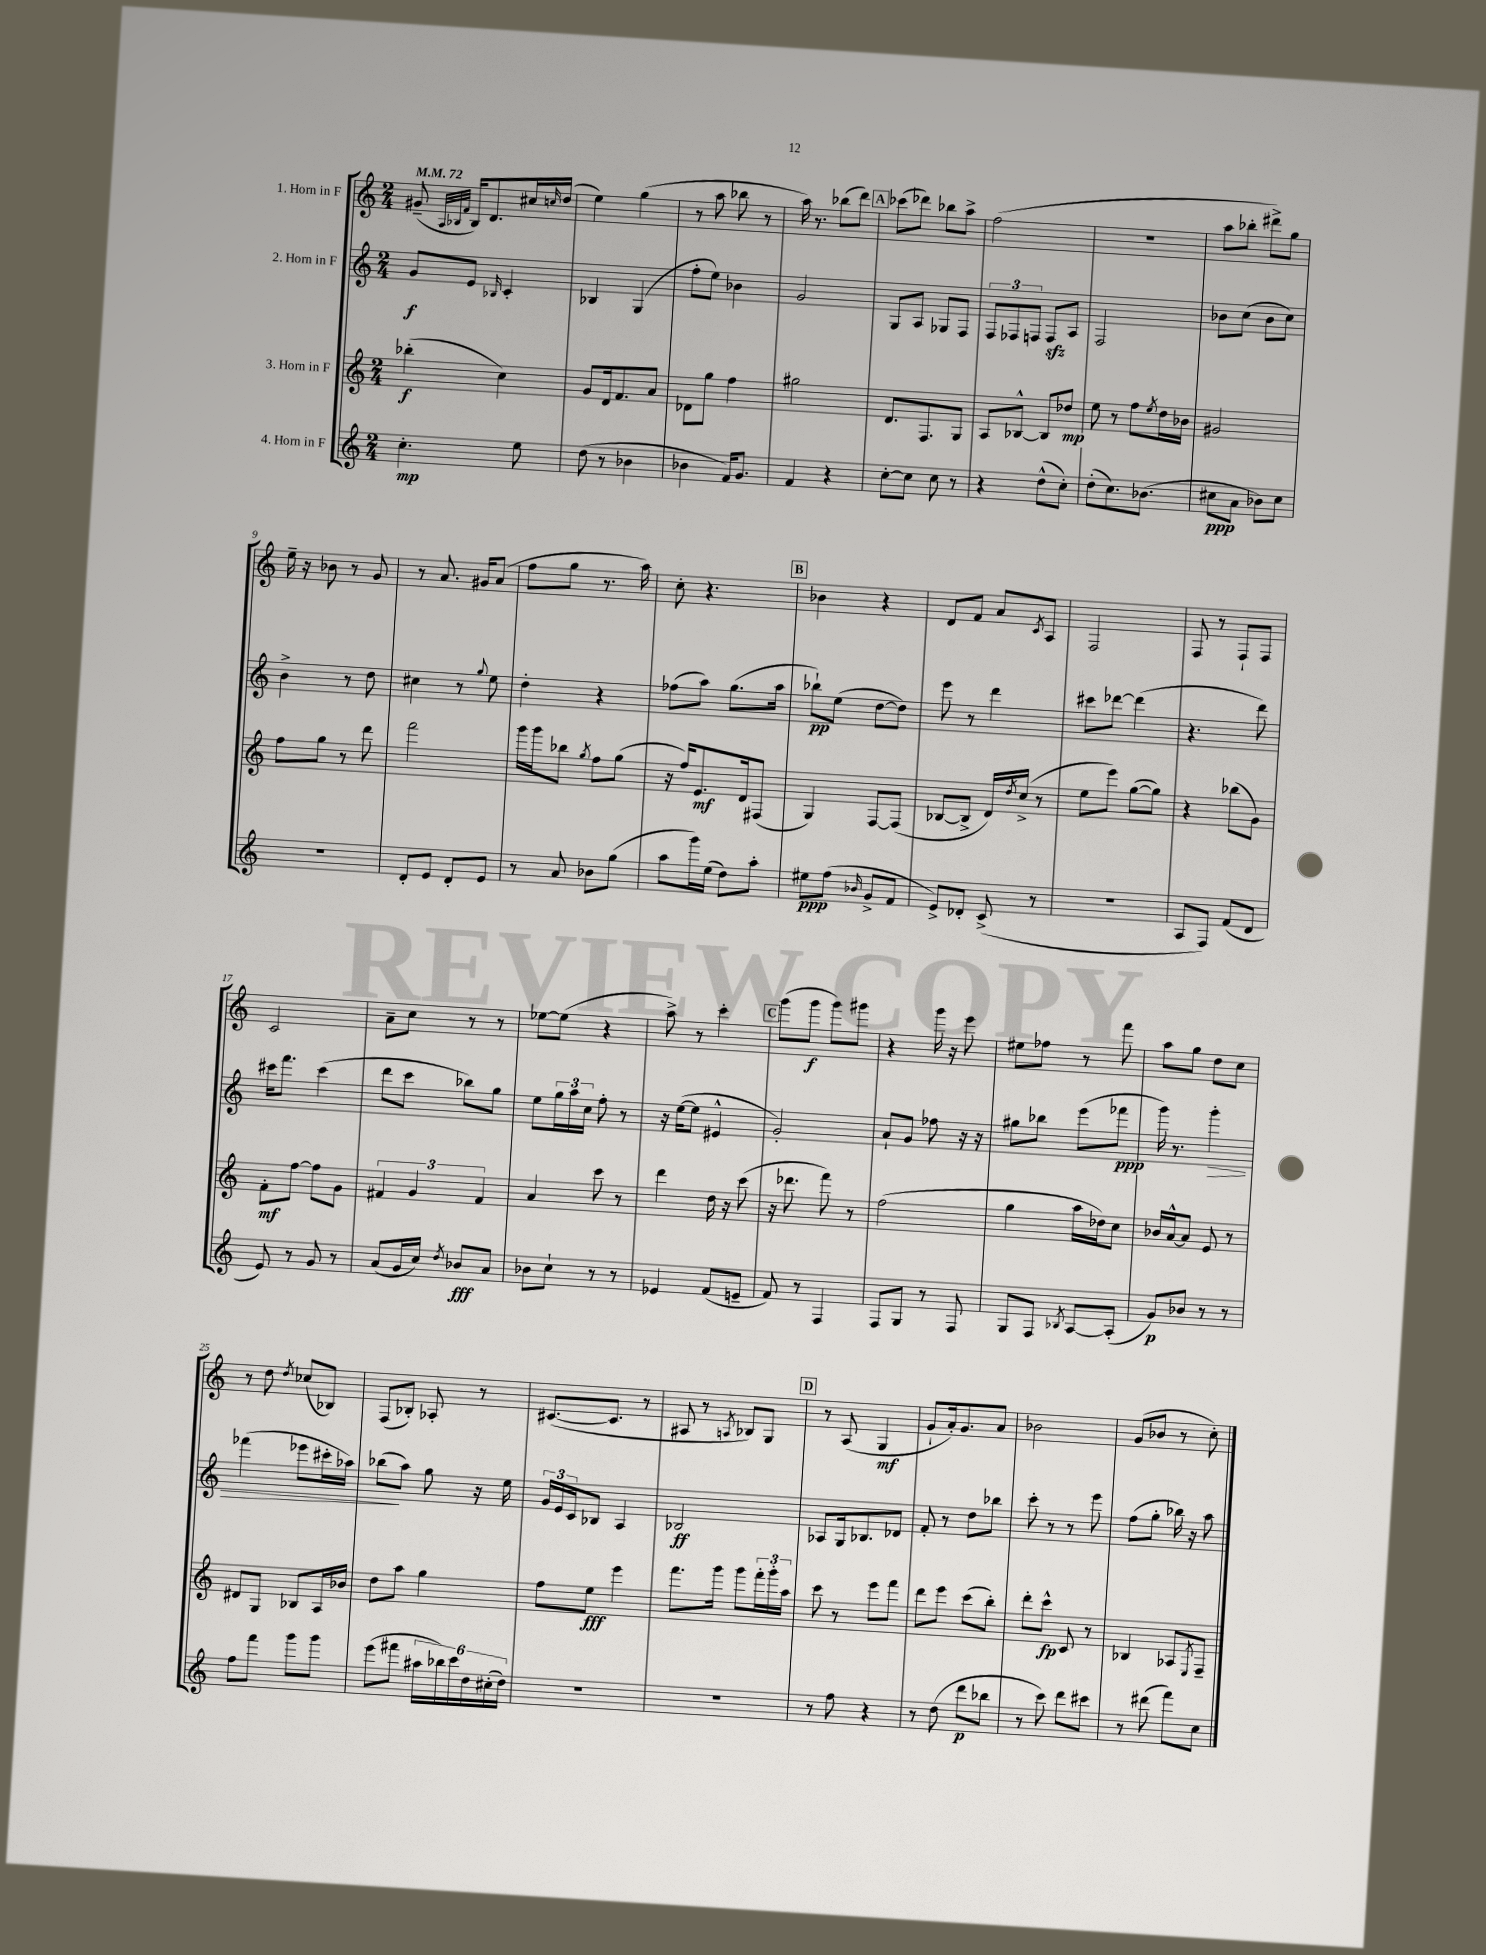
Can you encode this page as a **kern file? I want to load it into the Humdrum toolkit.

**kern	**dynam	**kern	**dynam	**kern	**dynam	**kern	**dynam
*part4	*part4	*part3	*part3	*part2	*part2	*part1	*part1
*staff4	*staff4	*staff3	*staff3	*staff2	*staff2	*staff1	*staff1
*I"4. Horn in F	*	*I"3. Horn in F	*	*I"2. Horn in F	*	*I"1. Horn in F	*
*clefG2	*	*clefG2	*	*clefG2	*	*clefG2	*
*k[]	*	*k[]	*	*k[]	*	*k[]	*
*M2/4	*	*M2/4	*	*M2/4	*	*M2/4	*
*MM72	*	*MM72	*	*MM72	*	*MM72	*
=1	=1	=1	=1	=1	=1	=1	=1
4.cc'\	mp	(4bb-X'\	f	8g/L	f	(8g#X~/	.
.	.	.	.	.	.	32qqA/LLL	.
.	.	.	.	.	.	32qqB-X/	.
.	.	.	.	.	.	32qqf/JJJ	.
.	.	.	.	8e/J	.	16B-/KL)	.
.	.	.	.	.	.	8.d/	.
.	.	.	.	16qqB-X/	.	.	.
.	.	4cc\)	.	4c'/	.	.	.
8ee\	.	.	.	.	.	16cc#X/L	.
.	.	.	.	.	.	16qqccn/	.
.	.	.	.	.	.	(16dd/JJ	.
=2	=2	=2	=2	=2	=2	=2	=2
(8dd\	.	8g/L	.	4B-X/	.	4ee\)	.
8r	.	16d/k	.	.	.	.	.
.	.	8.f/	.	.	.	.	.
4b-X\	.	.	.	(4G/	.	(4gg\	.
.	.	8a/J	.	.	.	.	.
=3	=3	=3	=3	=3	=3	=3	=3
4b-X\	.	8d-X\L	.	8ff'\L	.	8r	.
.	.	8gg\J	.	8ee\J)	.	8aa\	.
16f/KL)	.	4ff\	.	4b-X\	.	8bb-X\	.
8.g/J	.	.	.	.	.	.	.
.	.	.	.	.	.	8r	.
=4	=4	=4	=4	=4	=4	=4	=4
4f/	.	2gg#X\	.	2g/	.	16aa\)	.
.	.	.	.	.	.	8.r	.
4r	.	.	.	.	.	(8bb-X\L	.
.	.	.	.	.	.	8ddd\J)	.
!!LO:REH:place=s1:t=A
=5	=5	=5	=5	=5	=5	=5	=5
[8cc'\L	.	8.d/L	.	8G/L	.	(8ccc-X\L	.
8cc\J]	.	.	.	8A/J	.	8ddd-X\J)	.
.	.	8.F/	.	.	.	.	.
8cc\	.	.	.	8G-X/L	.	8bb-X\L	.
8r	.	8G/J	.	8F/J	.	8aa^\J	.
=6	=6	=6	=6	=6	=6	=6	=6
4r	.	8A/L	.	12F/L	.	(2ff\	.
.	.	.	.	12F-X/	.	.	.
.	.	[8B-X^^/J	.	.	.	.	.
.	.	.	.	12Fn/J	.	.	.
(8dd^^\L	.	8B-/L]	.	8Fzz/L	.	.	.
8cc'\J)	.	8dd-X/J	mp	8A/J	.	.	.
=7	=7	=7	=7	=7	=7	=7	=7
(8dd'\L	.	8ee\	.	2F/	.	2r	.
8.cc\)	.	8r	.	.	.	.	.
.	.	8ff\L	.	.	.	.	.
(8.b-X\J	.	.	.	.	.	.	.
.	.	8qee/	.	.	.	.	.
.	.	16dd\L	.	.	.	.	.
.	.	16b-X\JJ	.	.	.	.	.
=8	=8	=8	=8	=8	=8	=8	=8
8cc#X\L	ppp	2g#X/	.	8b-X\L	.	8aa\L	.
8a\J	.	.	.	(8cc\J	.	8bb-X'\J	.
8b-X\L)	.	.	.	8b-\L	.	8ddd#X^\L)	.
8cc#\J	.	.	.	8cc\J)	.	8gg\J	.
!!LO:LB:g=z
=9	=9	=9	=9	=9	=9	=9	=9
2r	.	8ff\L	.	4b^\	.	16ee~\	.
.	.	.	.	.	.	16r	.
.	.	8gg\J	.	.	.	8b-X\	.
.	.	8r	.	8r	.	8r	.
.	.	8ddd\	.	8dd\	.	8g/	.
=10	=10	=10	=10	=10	=10	=10	=10
8d'/L	.	2fff\	.	4cc#X\	.	8r	.
8e/J	.	.	.	.	.	8.a/	.
8d'/L	.	.	.	8r	.	.	.
.	.	.	.	.	.	16g#X/KL	.
.	.	.	.	8qqgg/	.	.	.
8e/J	.	.	.	8ee\	.	(8a/J	.
=11	=11	=11	=11	=11	=11	=11	=11
8r	.	16ggg\LL	.	4dd'\	.	8ff\L	.
.	.	16ggg\J	.	.	.	.	.
8a/	.	8bb-X\J	.	.	.	8gg\J	.
.	.	8qgg/	.	.	.	.	.
8b-X\L	.	8ff\L	.	4r	.	8.r	.
(8gg\J	.	(8gg\J	.	.	.	.	.
.	.	.	.	.	.	16aa\)	.
=12	=12	=12	=12	=12	=12	=12	=12
8aa\L	.	16r	.	(8ff-X\L	.	8cc'\	.
.	.	16ff/KL)	.	.	.	.	.
16ggg\L)	.	8.e/	mf	8aa\J)	.	4.r	.
(16ee\JJ	.	.	.	.	.	.	.
8dd\L)	.	.	.	(8.gg\L	.	.	.
.	.	16d/k	.	.	.	.	.
8aa'\J	.	(8F#X/J	.	.	.	.	.
.	.	.	.	16aa\Jk	.	.	.
!!LO:REH:place=s1:t=B
=13	=13	=13	=13	=13	=13	=13	=13
8ee#X\L	ppp	4G/)	.	8bb-X`\L)	pp	4b-X\	.
(8ff\J	.	.	.	(8ee\J	.	.	.
16qqb-X/	.	.	.	.	.	.	.
8g^/L	.	[8F/L	.	[8dd\L	.	4r	.
8f/J	.	(8F/J]	.	8dd\J])	.	.	.
=14	=14	=14	=14	=14	=14	=14	=14
8e^/L)	.	[8B-X/L	.	8eee\	.	8d/L	.
8d-X'/J	.	8B-^/J]	.	8r	.	8f/J	.
(8c^/	.	16d/LL)	.	4ddd\	.	8a/L	.
.	.	8qdd/	.	.	.	.	.
.	.	(16cc^/JJ	.	.	.	.	.
.	.	.	.	.	.	8qc/	.
8r	.	8r	.	.	.	8A/J	.
=15	=15	=15	=15	=15	=15	=15	=15
2r	.	8ee\L	.	8ccc#X\L	.	2F/	.
.	.	8eee\J)	.	[8ddd-X\J	.	.	.
.	.	([8gg\L	.	(4ddd-\]	.	.	.
.	.	8gg\J])	.	.	.	.	.
=16	=16	=16	=16	=16	=16	=16	=16
8A/L	.	4r	.	4.r	.	8F/	.
8F/J)	.	.	.	.	.	8r	.
(8f/L	.	(8bb-X\L	.	.	.	8F`/L	.
8d/J	.	8g\J)	.	8ddd\)	.	8F/J	.
!!LO:LB:g=z
=17	=17	=17	=17	=17	=17	=17	=17
8e/)	.	8f'\L	mf	16ccc#X\KL	.	2c/	.
.	.	.	.	8.fff\J	.	.	.
8r	.	[8ff\J	.	.	.	.	.
8g/	.	8ff\L]	.	(4ccc#\	.	.	.
8r	.	8g\J	.	.	.	.	.
=18	=18	=18	=18	=18	=18	=18	=18
(8a/L	.	6f#X/	.	8ddd\L	.	8a~\L	.
16g/L	.	.	.	8ccc\J	.	8cc\J	.
.	.	6g/	.	.	.	.	.
16cc/JJ)	.	.	.	.	.	.	.
8qdd/	.	.	.	.	.	.	.
8b-X/L	fff	.	.	8bb-X\L)	.	8r	.
.	.	6f#/	.	.	.	.	.
8a/J	.	.	.	8gg\J	.	8r	.
=19	=19	=19	=19	=19	=19	=19	=19
8b-X\L	.	4a/	.	8ee\L	.	[8ee-X\L	.
8cc`\J	.	.	.	24gg\L	.	(8ee-\J]	.
.	.	.	.	24aa\	.	.	.
.	.	.	.	24cc\JJ	.	.	.
8r	.	8ccc\	.	8ff'\	.	4r	.
8r	.	8r	.	8r	.	.	.
=20	=20	=20	=20	=20	=20	=20	=20
4e-X/	.	4ddd\	.	16r	.	8aa^\)	.
.	.	.	.	([16ee\KL	.	.	.
.	.	.	.	8ee\J]	.	8r	.
(8f/L	.	16dd\	.	4e#X^^/	.	4ccc'\	.
.	.	16r	.	.	.	.	.
8en~/J	.	(8ccc\	.	.	.	.	.
!!LO:REH:place=s1:t=C
=21	=21	=21	=21	=21	=21	=21	=21
8f/)	.	16r	.	2g'/)	.	(8ggg\L	.
.	.	8.ddd-X\	.	.	.	.	.
8r	.	.	.	.	.	8ggg\J	f
4F/	.	8fff\)	.	.	.	8ggg\L)	.
.	.	8r	.	.	.	8ggg#X\J	.
=22	=22	=22	=22	=22	=22	=22	=22
8F/L	.	(2ff\	.	8a`/L	.	4r	.
8G/J	.	.	.	8g/J	.	.	.
8r	.	.	.	8ff-X\	.	16ggg\	.
.	.	.	.	.	.	16r	.
8F/	.	.	.	16r	.	8eee\	.
.	.	.	.	16r	.	.	.
=23	=23	=23	=23	=23	=23	=23	=23
8G/L	.	4gg\	.	8gg#X\L	.	8ee#X\L	.
8F/J	.	.	.	8bb-X\J	.	8ff-X\J	.
8qB-X/	.	.	.	.	.	.	.
[8A/L	.	16aa\LL	.	(8eee\L	.	8r	.
.	.	16dd-X\J)	.	.	.	.	.
(8A'/J]	.	8cc\J	.	8fff-X\J	ppp	8fff\	.
=24	=24	=24	=24	=24	=24	=24	=24
8g/L)	p	16b-X/LL	.	16ggg\)	.	8aa\L	.
.	.	[16a^^/J	.	8.r	.	.	.
8b-X/J	.	8a/J]	.	.	.	8gg\J	.
!	!	!	!	!	!LO:HP:b	!	!
8r	.	8e/	.	4ggg'\	>	8dd\L	.
8r	.	8r	.	.	.	8cc\J	.
!!LO:LB:g=z
=25	=25	=25	=25	=25	=25	=25	=25
8ff\L	.	8d#X/L	.	(4fff-X\	.	8r	.
8fff\J	.	8G/J	.	.	.	8dd\	.
.	.	.	.	.	.	8qdd/	.
8ggg\L	.	8B-X/L	.	8eee-X\L	.	(8cc-X/L	.
8ggg\J	.	16A/L	.	16ccc#X'\L	.	8B-X/J)	.
.	.	16b-X/JJ	.	16aa-X\JJ)	.	.	.
=26	=26	=26	=26	=26	=26	=26	=26
(8eee\L	.	8dd\L	.	(8bb-X\L	.	(8F/L	.
8fff#X\J	.	8aa\J	.	8aa\J)	]	8B-X'/J)	.
24aa#X\LL	.	4gg\	.	8gg\	.	8A-X'/	.
24bb-X\)	.	.	.	.	.	.	.
24ccc\	.	.	.	.	.	.	.
24dd\	.	.	.	16r	.	8r	.
(24cc#X'\	.	.	.	.	.	.	.
.	.	.	.	16ee\	.	.	.
24dd\JJ)	.	.	.	.	.	.	.
=27	=27	=27	=27	=27	=27	=27	=27
2r	.	8ff\L	.	24g/LL	.	([8.c#X/L	.
.	.	.	.	24e/	.	.	.
.	.	.	.	24c/J	.	.	.
.	.	8ee\J	fff	8B-X/J	.	.	.
.	.	.	.	.	.	8.c#/J]	.
.	.	4eee\	.	4A/	.	.	.
.	.	.	.	.	.	8r	.
=28	=28	=28	=28	=28	=28	=28	=28
2r	.	8.fff\L	.	2B-X/	ff	8A#X/	.
.	.	.	.	.	.	8r	.
.	.	16ggg\Jk	.	.	.	.	.
.	.	.	.	.	.	8qAn/	.
.	.	8ggg\L	.	.	.	8B-X/L)	.
.	.	24fff'\L	.	.	.	8G/J	.
.	.	24ggg'\	.	.	.	.	.
.	.	24aa\JJ	.	.	.	.	.
!!LO:REH:place=s1:t=D
=29	=29	=29	=29	=29	=29	=29	=29
8r	.	8ccc\	.	8A-X/L	.	8r	.
8ff\	.	8r	.	16G/k	.	(8A/	.
.	.	.	.	8.B-X/	.	.	.
4r	.	8eee\L	.	.	.	4G/	mf
.	.	8fff\J	.	8d-X/J	.	.	.
=30	=30	=30	=30	=30	=30	=30	=30
8r	.	8ddd\L	.	8f'/	.	8g`/L	.
(8dd\	.	8eee\J	.	8r	.	16a'/k)	.
.	.	.	.	.	.	8.g/	.
8ddd\L	p	(8ccc\L	.	8dd\L	.	.	.
8bb-X\J	.	8bb'\J)	.	8bb-X\J	.	8a/J	.
=31	=31	=31	=31	=31	=31	=31	=31
8r	.	8ddd'\L	.	8ccc'\	.	2b-X\	.
8ccc\)	.	8ccc^^\J	fp	8r	.	.	.
8ddd\L	.	8c/	.	8r	.	.	.
8ccc#X\J	.	8r	.	8eee\	.	.	.
=32	=32	=32	=32	=32	=32	=32	=32
8r	.	4B-X/	.	(8ff\L	.	(8g/L	.
(8ddd#X\	.	.	.	8gg'\J	.	8b-X/J	.
8fff\L)	.	8A-X/L	.	16bb-X\)	.	8r	.
.	.	.	.	16r	.	.	.
.	.	8qE/	.	.	.	.	.
8cc\J	.	8F~/J	.	8aa\	.	8cc'\)	.
==	==	==	==	==	==	==	==
*-	*-	*-	*-	*-	*-	*-	*-
